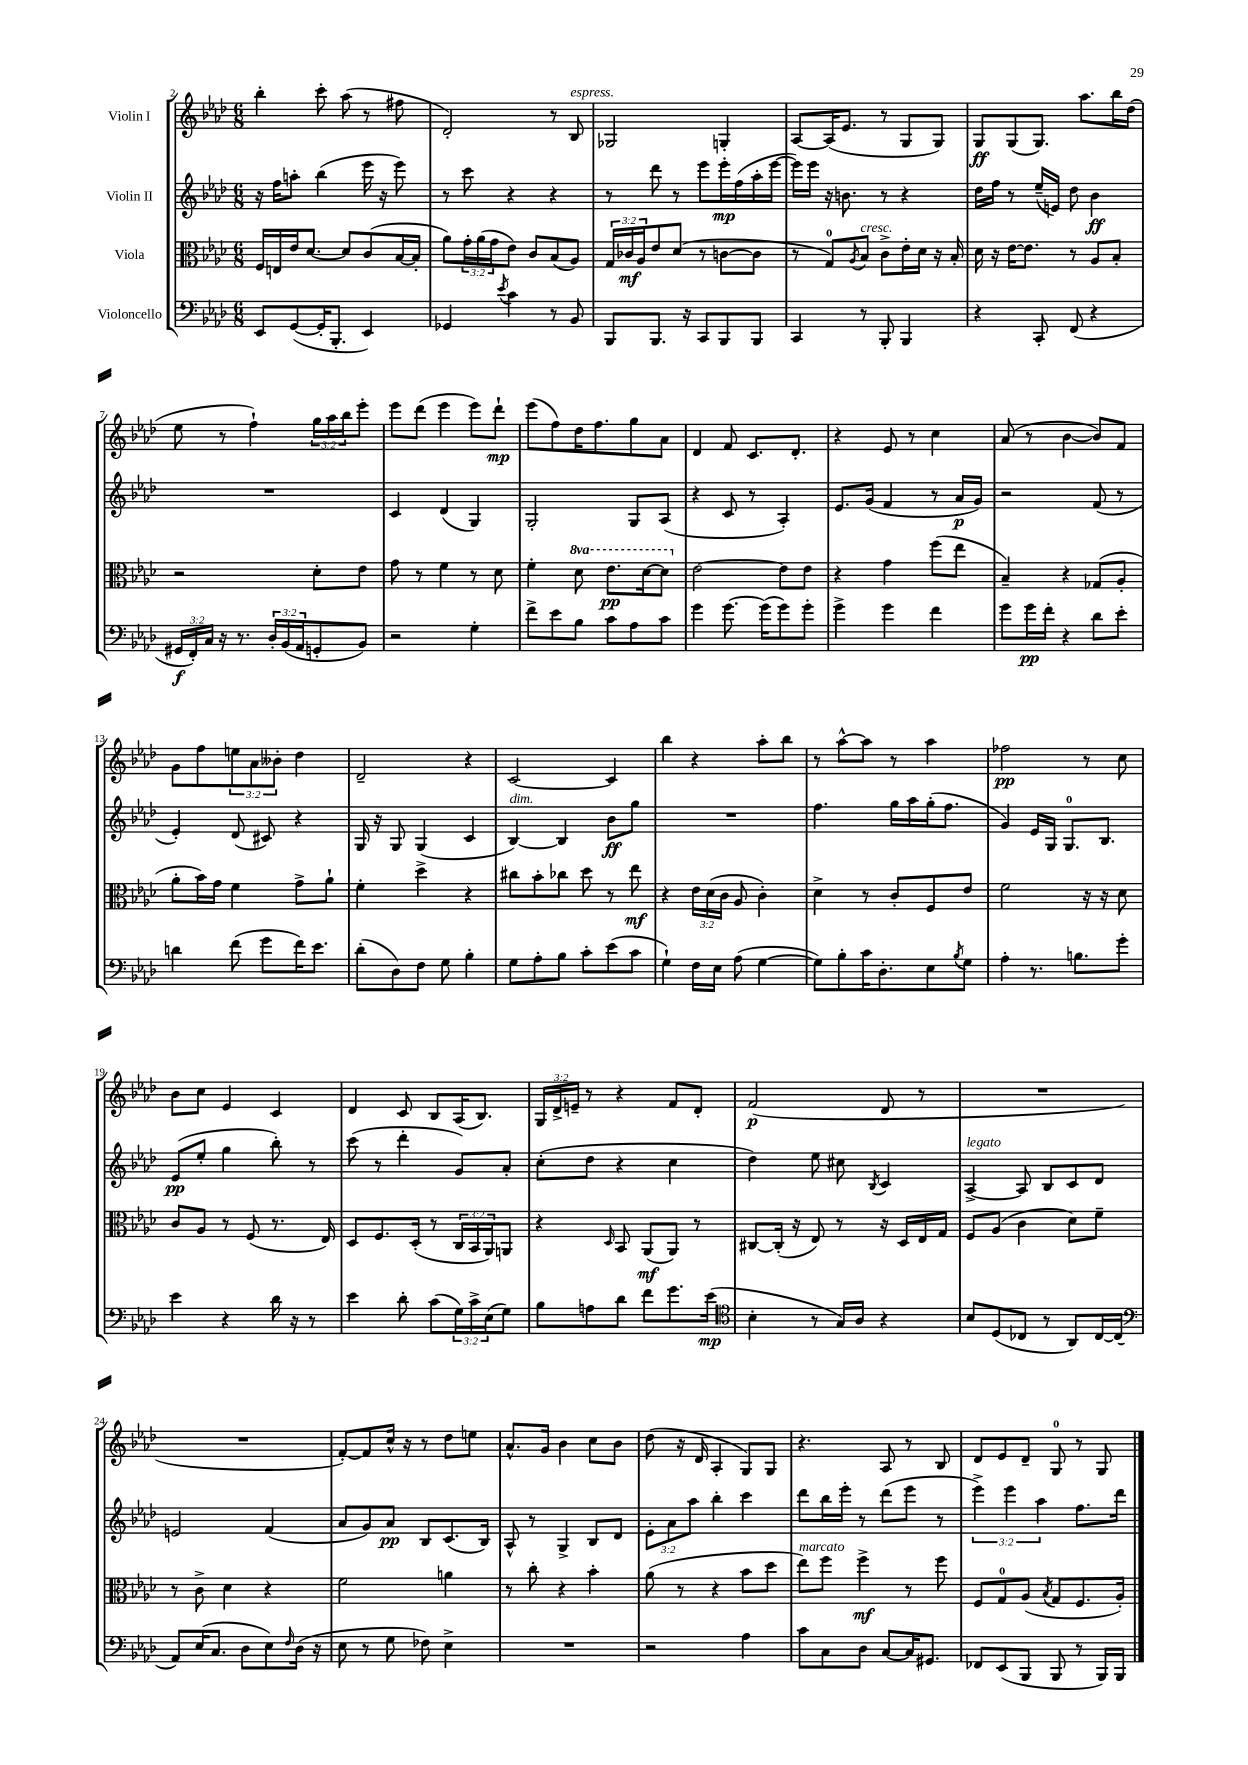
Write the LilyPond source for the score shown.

<<
\new StaffGroup <<
\new Staff = "s0" \with { instrumentName = "Violin I" } {
    \clef treble \key aes \major \numericTimeSignature \time 6/8 \override Staff.TupletNumber.text = #tuplet-number::calc-fraction-text
    bes''4-. c'''8-. aes''8( r8 fis''8 |
    des'2-.) r8 bes8^\markup { \italic "espress." } |
    ges2 g4-. |
    aes8~ aes16( ees'8. r8 g8 g8) |
    g8\ff g8( g8.) aes''8. bes''16 des''16( |
    ees''8 r8 f''4-!) \tuplet 3/2 { g''16 aes''16 bes''16 } ees'''8-. |
    ees'''8 des'''8( ees'''4 ees'''8) des'''8-!\mp |
    ees'''8( f''8) des''16 f''8. g''8 aes'8 |
    des'4 f'8 c'8. des'8.-. |
    r4 ees'8 r8 c''4 |
    aes'8( r8 bes'4~ bes'8) f'8 |
    g'8 f''8 \tuplet 3/2 { e''8 aes'8 beses'8-. } des''4 |
    des'2-- r4 |
    c'2~ c'4 |
    bes''4 r4 aes''8-. bes''8 |
    r8 aes''8~-^ aes''8 r8 aes''4 |
    fes''2\pp r8 c''8 |
    bes'8 c''8 ees'4 c'4 |
    des'4 c'8 bes8 aes16( bes8.) |
    \tuplet 3/2 { g16 des'16-> e'16-- } r8 r4 f'8 des'8-. |
    f'2\p( des'8 r8 |
    R2. |
    R2. |
    f'8~-.) f'8 c''16-^ r16 r8 des''8 e''8 |
    aes'8.-^ g'16 bes'4 c''8 bes'8 |
    des''8( r16 des'16 aes4-. g8) g8 |
    r4. aes8 r8 bes8 |
    des'8 ees'8 des'8-- g8-0 r8 g8 \bar "|." |
}
\new Staff = "s1" \with { instrumentName = "Violin II" } {
    \clef treble \key aes \major \numericTimeSignature \time 6/8 \override Staff.TupletNumber.text = #tuplet-number::calc-fraction-text
    r16 f''16 a''8-. bes''4( ees'''16 r16 ees'''8) |
    r8 c'''8 r4 r4 |
    r8 des'''8 r8 ees'''8 ees'''16-.\mp f''16( aes''16-. ees'''16~ |
    ees'''16) ees'''16 r16 b'8. r8 r4 |
    des''16 f''16 r8 ees''16--( e'16) des''8 bes'4\ff |
    R2. |
    c'4 des'4( g4) |
    g2-. g8 aes8( |
    r4 c'8 r8 aes4-.) |
    ees'8. g'16( f'4 r8 aes'16\p g'16) |
    r2 f'8( r8 |
    ees'4-.) des'8( cis'8) r4 |
    g16 r16 g8 g4( c'4 |
    bes4~^\markup { \italic "dim." }) bes4 bes'8\ff g''8 |
    R2. |
    f''4. g''16 aes''16 g''16-.( f''8. |
    g'4) ees'16 g16 g8.-0 bes8. |
    ees'8\pp( ees''8-. g''4 bes''8-.) r8 |
    c'''8( r8 des'''4-. g'8) aes'8-. |
    c''8-.( des''8 r4 c''4 |
    des''4) ees''8 cis''8 \acciaccatura { bes8 } c'4 |
    aes4~->^\markup { \italic "legato" } aes8 bes8 c'8 des'8 |
    e'2 f'4( |
    aes'8 g'8) aes'8\pp bes8 c'8.( bes16) |
    aes8-^ r8 g4-> bes8 des'8 |
    \tuplet 3/2 { ees'8-. aes'8 aes''8 } bes''4-. c'''4 |
    des'''8 bes''16 ees'''16-. r8 des'''8( ees'''8 r8 |
    \tuplet 3/2 { ees'''4->) ees'''4 aes''4 } f''8. des'''16 \bar "|." |
}
\new Staff = "s2" \with { instrumentName = "Viola" } {
    \clef alto \key aes \major \numericTimeSignature \time 6/8 \override Staff.TupletNumber.text = #tuplet-number::calc-fraction-text \set Staff.ottavationMarkups = #ottavation-simple-ordinals
    f16 e16 ees'16 des'8.~ des'8 c'8( bes16~ bes16-. |
    aes'8) \tuplet 3/2 { g'16-. aes'16( g'16 } ees'8) c'8 bes8( aes8) |
    \tuplet 3/2 { g16 ces'16\mf aes16 } ees'8 des'8( r8 c'8~ c'8 |
    r8 g8-0) \acciaccatura { aes8 } bes8^\markup { \italic "cresc." } c'8-> ees'16-. des'16 r16 bes16-. |
    des'16 r16 ees'16~ ees'8. r8 aes8 bes8-. |
    r2 des'8-. ees'8 |
    g'8 r8 f'4 r8 des'8 |
    f'4-. \ottava #1 des''8 ees''8.\pp des''16~ des''8 \ottava #0 |
    ees'2~ ees'8 ees'8 |
    r4 g'4 f''8( ees''8 |
    bes4--) r4 ges8( aes8-. |
    aes'8-. bes'16) g'16 f'4 g'8-> aes'8-! |
    f'4-. des''4-> r4 |
    cis''8 bes'8-. ces''8 des''8 r8 ees''8\mf |
    r4 \tuplet 3/2 { ees'16 des'16( c'16 } aes8 c'4-.) |
    des'4-> r8 c'8-. f8 ees'8 |
    f'2 r16 r16 des'8 |
    c'8 aes8 r8 f8( r8. ees16) |
    des8 f8. des16-.( r8 \tuplet 3/2 { c16 bes,16 aes,16) } a,8 |
    r4 \grace { des16 } bes,8 aes,8\mf( aes,8) r8 |
    cis8~ cis16-.( r16 ees8) r8 r16 des16 ees16 g16 |
    f8 aes8( c'4 des'8) f'8-- |
    r8 c'8-> des'4 r4 |
    f'2 a'4 |
    r8 c''8-. r4 bes'4-. |
    aes'8( r8 r4 bes'8 des''8 |
    ees''8^\markup { \italic "marcato" }) f''8 f''4->\mf r8 f''8 |
    f8 g8-0 aes8( \acciaccatura { bes8 } g8 f8. aes16-.) \bar "|." |
}
\new Staff = "s3" \with { instrumentName = "Violoncello" } {
    \clef bass \key aes \major \numericTimeSignature \time 6/8 \override Staff.TupletNumber.text = #tuplet-number::calc-fraction-text
    ees,8 g,8~( g,16-. bes,,8.-. ees,4) |
    ges,4 \acciaccatura { ees'8 } c'4 r8 bes,8 |
    bes,,8 bes,,8. r16 c,8 bes,,8 bes,,8 |
    c,4 r8 bes,,8-. bes,,4 |
    r4 c,8-. f,8( r4 |
    \tuplet 3/2 { gis,16\f f,16-.) c16 } r16 r8. \tuplet 3/2 { des16-. bes,16( aes,16 } g,8-. bes,8) |
    r2 g4-. |
    f'8-> ees'8 bes8 c'8 aes8 c'8 |
    g'4 g'8.~ g'16( g'8) g'8-. |
    g'4-> g'4 f'4 |
    g'8 g'16\pp f'16-. r4 des'8 ees'8-. |
    d'4 f'8( g'8 f'16) ees'8. |
    des'8-.( des8) f8 g8 bes4-. |
    g8 aes8-. bes8 c'8-. ees'8( c'8 |
    g4-!) f16 ees16 aes8( g4~ |
    g8) bes8-. c'16 des8.-. ees8 \acciaccatura { bes8 } g8 |
    aes4-. r8. b8. g'8-. |
    ees'4 r4 des'16 r16 r8 |
    ees'4 des'8-. c'8( \tuplet 3/2 { g16) c'16-> ees16( } g8) |
    bes8 a8 des'8 f'8 g'8. ees'16\mp( |
    \clef tenor bes4-. r8 g16) aes16 r4 |
    bes8 des8( ces8 r8 aes,8) ces16~ ces16( |
    \clef bass aes,8) ees16( c8. des8 ees8) \grace { f16 } des16( r16 |
    ees8 r8 g8 fes8) ees4-> |
    R2. |
    r2 aes4 |
    c'8 c8 des8 c8~ c16 gis,8. |
    fes,8 ees,8( bes,,8 bes,,8 r8 bes,,16) bes,,16 \bar "|." |
}
>>
>>
\layout { \context { \Score currentBarNumber = #2 } }
